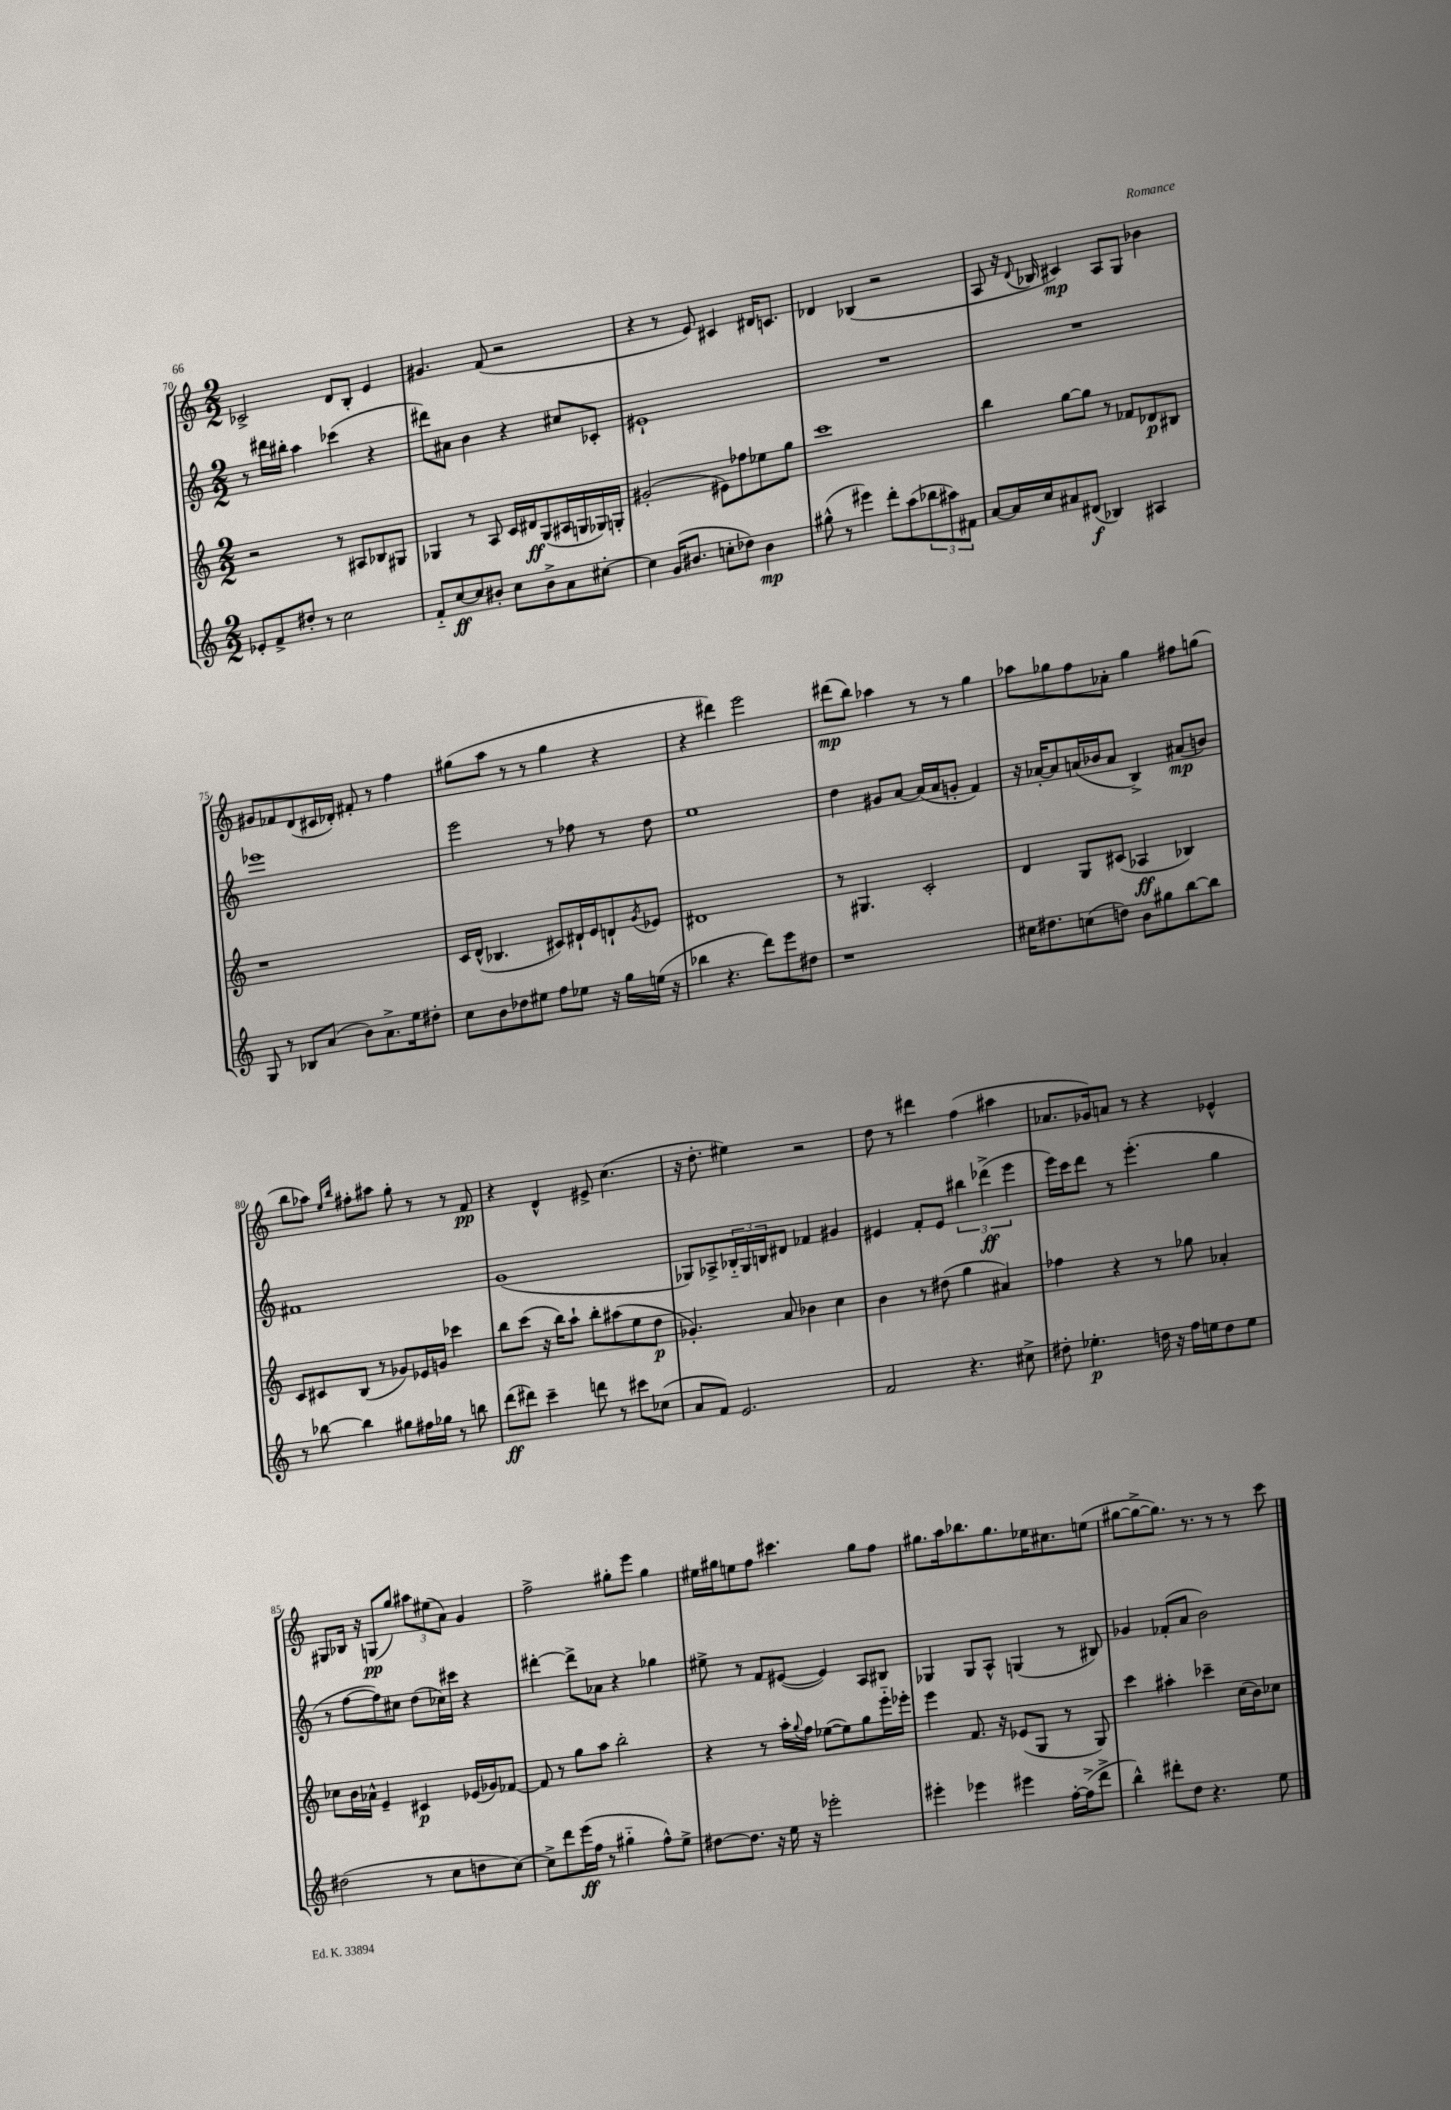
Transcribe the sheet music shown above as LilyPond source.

<<
\new StaffGroup <<
\new Staff = "s0" {
    \clef treble \key c \major \numericTimeSignature \time 2/2
    ces'2-> d'8 b8-. e'4 |
    gis'4. f'8( r2 |
    r4 r8 e'8) cis'4 dis'16 c'8. |
    des'4 bes4( r2 |
    a8 r16 \appoggiatura { d'8 } bes16 cis'4\mp) a8 g8 bes'4 |
    gis'8 fes'8 d'8( cis'16 des'16-.) fis'8-. r8 f''4 |
    gis''8( a''8 r8 r8 gis''4 r4 |
    r4 dis'''4) e'''2 |
    dis'''8\mp( b''8) aes''4 r8 r8 g''4 |
    aes''8 ges''8 f''8 aes'8-. ges''4 fis''8 g''8( |
    b''8 aes''8) \grace { e''16 b''16 } fis''8-. ais''8 g''8-. r8 r8 f'8\pp |
    r4 d'4-^ eis'8-> c''4.( |
    r16 d''8.-. eis''4) r2 |
    d''8 r8 dis'''4 f''4( ais''4 |
    aes'8. ges'16) a'8 r8 r4 ees'4-^ |
    gis8 bes16 r16 g8\pp( g''8) \tuplet 3/2 { ais''8 eis''8( a'8) } g'4 |
    f''2-> gis''8-. e'''8 gis''4 |
    eis''16 gis''16 e''8 f''8 cis'''4. gis''8 f''8 |
    gis''8. a''16 bes''8. gis''8. ees''16 cis''8. e''8( |
    gis''8~ gis''8~-> gis''8.) r8. r8 r8 c'''8 \bar "|." |
}
\new Staff = "s1" {
    \clef treble \key c \major \numericTimeSignature \time 2/2
    r8 dis'''16 bis''16-. a''4 ces'''4( r4 |
    dis'''8) ais'8 b'4 r4 cis''8 ces'8-. |
    eis'1-! |
    R1 |
    R1 |
    ees'''1 |
    e'''2 r8 fes''8 r8 d''8 |
    e''1 |
    d''4 gis'8 a'8~ a'16( a'16 g'8-. f'4) |
    r16 aes'16~-. aes'8 a'16( bes'16 a'8 b4->) ais'8\mp( b'8) |
    fis'1 |
    g'1( |
    ges8) aes8-> \tuplet 3/2 { bes16-_ ges16 b16 } dis'8 fes'4 gis'4 |
    eis'4 f'8-. eis'8 \tuplet 3/2 { bis''4 des'''4->\ff( e'''4 } |
    e'''16) c'''16 d'''8 r8 e'''4.-.( g''4 |
    r8 f''8~ f''8) cis''8 d''8( ces''16) cis'''16 r4 |
    dis'''4~-. dis'''8-> aes'8 r4 ges''4 |
    eis''8-> r8 f'8 eis'8~( eis'4) a8 bis8 |
    ges4 ges8 a8-^ g4( r8 bis8) |
    ges'4 fes'8-.( a'8 b'2) \bar "|." |
}
\new Staff = "s2" {
    \clef treble \key c \major \numericTimeSignature \time 2/2
    r2 r8 ais8 bes8 gis8 |
    ges4 r8 a8 c'16 dis'16\ff ges8( ais16 g16 ges16) g16-. |
    gis'2-.( eis'8) fes''8 ees''8 g''8 |
    c'''1 |
    b''4 g''8~ g''8 r8 fes'8 des'8\p bis8 |
    r1 |
    c'16 d'16-^( bes4. cis'8) dis'16-! e'16 d'8-! \acciaccatura { g'8 } ees'8 |
    dis'1 |
    r8 gis4. c'2-. |
    d'4 g8 cis'8( aes4\ff bes4) |
    c'8 cis'8 b8( r8 ges'8) ees'16 g'16 ces'''4 |
    b''8 c'''8( r16 b''16) a''8-! b''8-. ais''8( e''8 d''8\p |
    ges'4.-.) a'8 bes'4 c''4 |
    b'4 r8 dis''8( g''4 ais'4) |
    fes''4 r4 r8 ges''8 aes'4-. |
    ces''8 b'16 aes'16-^ e'4-- cis'4\p ees'16( ges'16) fes'8~ |
    fes'8 r8 g''8 a''8 b''2-. |
    r4 r8 a''16-. \appoggiatura { g''8 } f''16 ees''8~( ees''8) g''8 e'''16-_ ees'''16-. |
    e'''4 f'8. r16 ees'8( g8 r8 g8) |
    c'''4 ais''4-. ces'''4-- c''16( b'16) ces''8 \bar "|." |
}
\new Staff = "s3" {
    \clef treble \key c \major \numericTimeSignature \time 2/2
    ees'8-. f'8-> dis''8-. r8 c''2 |
    f'8-_ c''8~\ff c''8 bis'8-. c''8 bis'8-> a'8 cis''8~-. |
    cis''4 g'16( bis'8. c''8-. des''8) bis'4\mp |
    gis''8-^( r8 eis'''4) d'''8-. a''8( \tuplet 3/2 { bes''8 ais''8) fis'8 } |
    a'8~ a'16 c''16 ais'8 dis'8\f( bes4) ais4 |
    g8 r8 bes8 a'8( b'8) a'8.-> e''16 dis''8-. |
    c''8 b'8 des''8 eis''8 f''8 ees''8 r16 g''16 e''16( r16 |
    bes''4 r4. d'''8) e'''8 dis''8 |
    r1 |
    cis''16 dis''8. c''8( d''8) b'8 gis''8 b''8~ b''8 |
    r8 bes''8~ bes''4 gis''8 fis''16 ges''16 r8 b''8 |
    d'''8\ff( dis'''8) c'''4-- d'''8 r8 cis'''8 ces''8( |
    a'8 f'8) e'2. |
    f'2 r4. cis''8-> |
    dis''8-. ees''4.-.\p d''16 r16 f''16 e''16 d''8 e''8 |
    dis''2( r8 c''8 d''8 c''8~) |
    c''8-> d'''8 e'''16\ff( f''16 r8 gis''4-_ f''8-^) e''8-> |
    dis''8~ dis''8. r16 e''16 r16 ees'''2-. |
    eis'''4-. ees'''4 eis'''4 f''16~-. f''16->( d'''8-> |
    b''4-^) dis'''8-. d''8 r4. e''8 \bar "|." |
}
>>
>>
\layout { \context { \Score currentBarNumber = #70 } }
